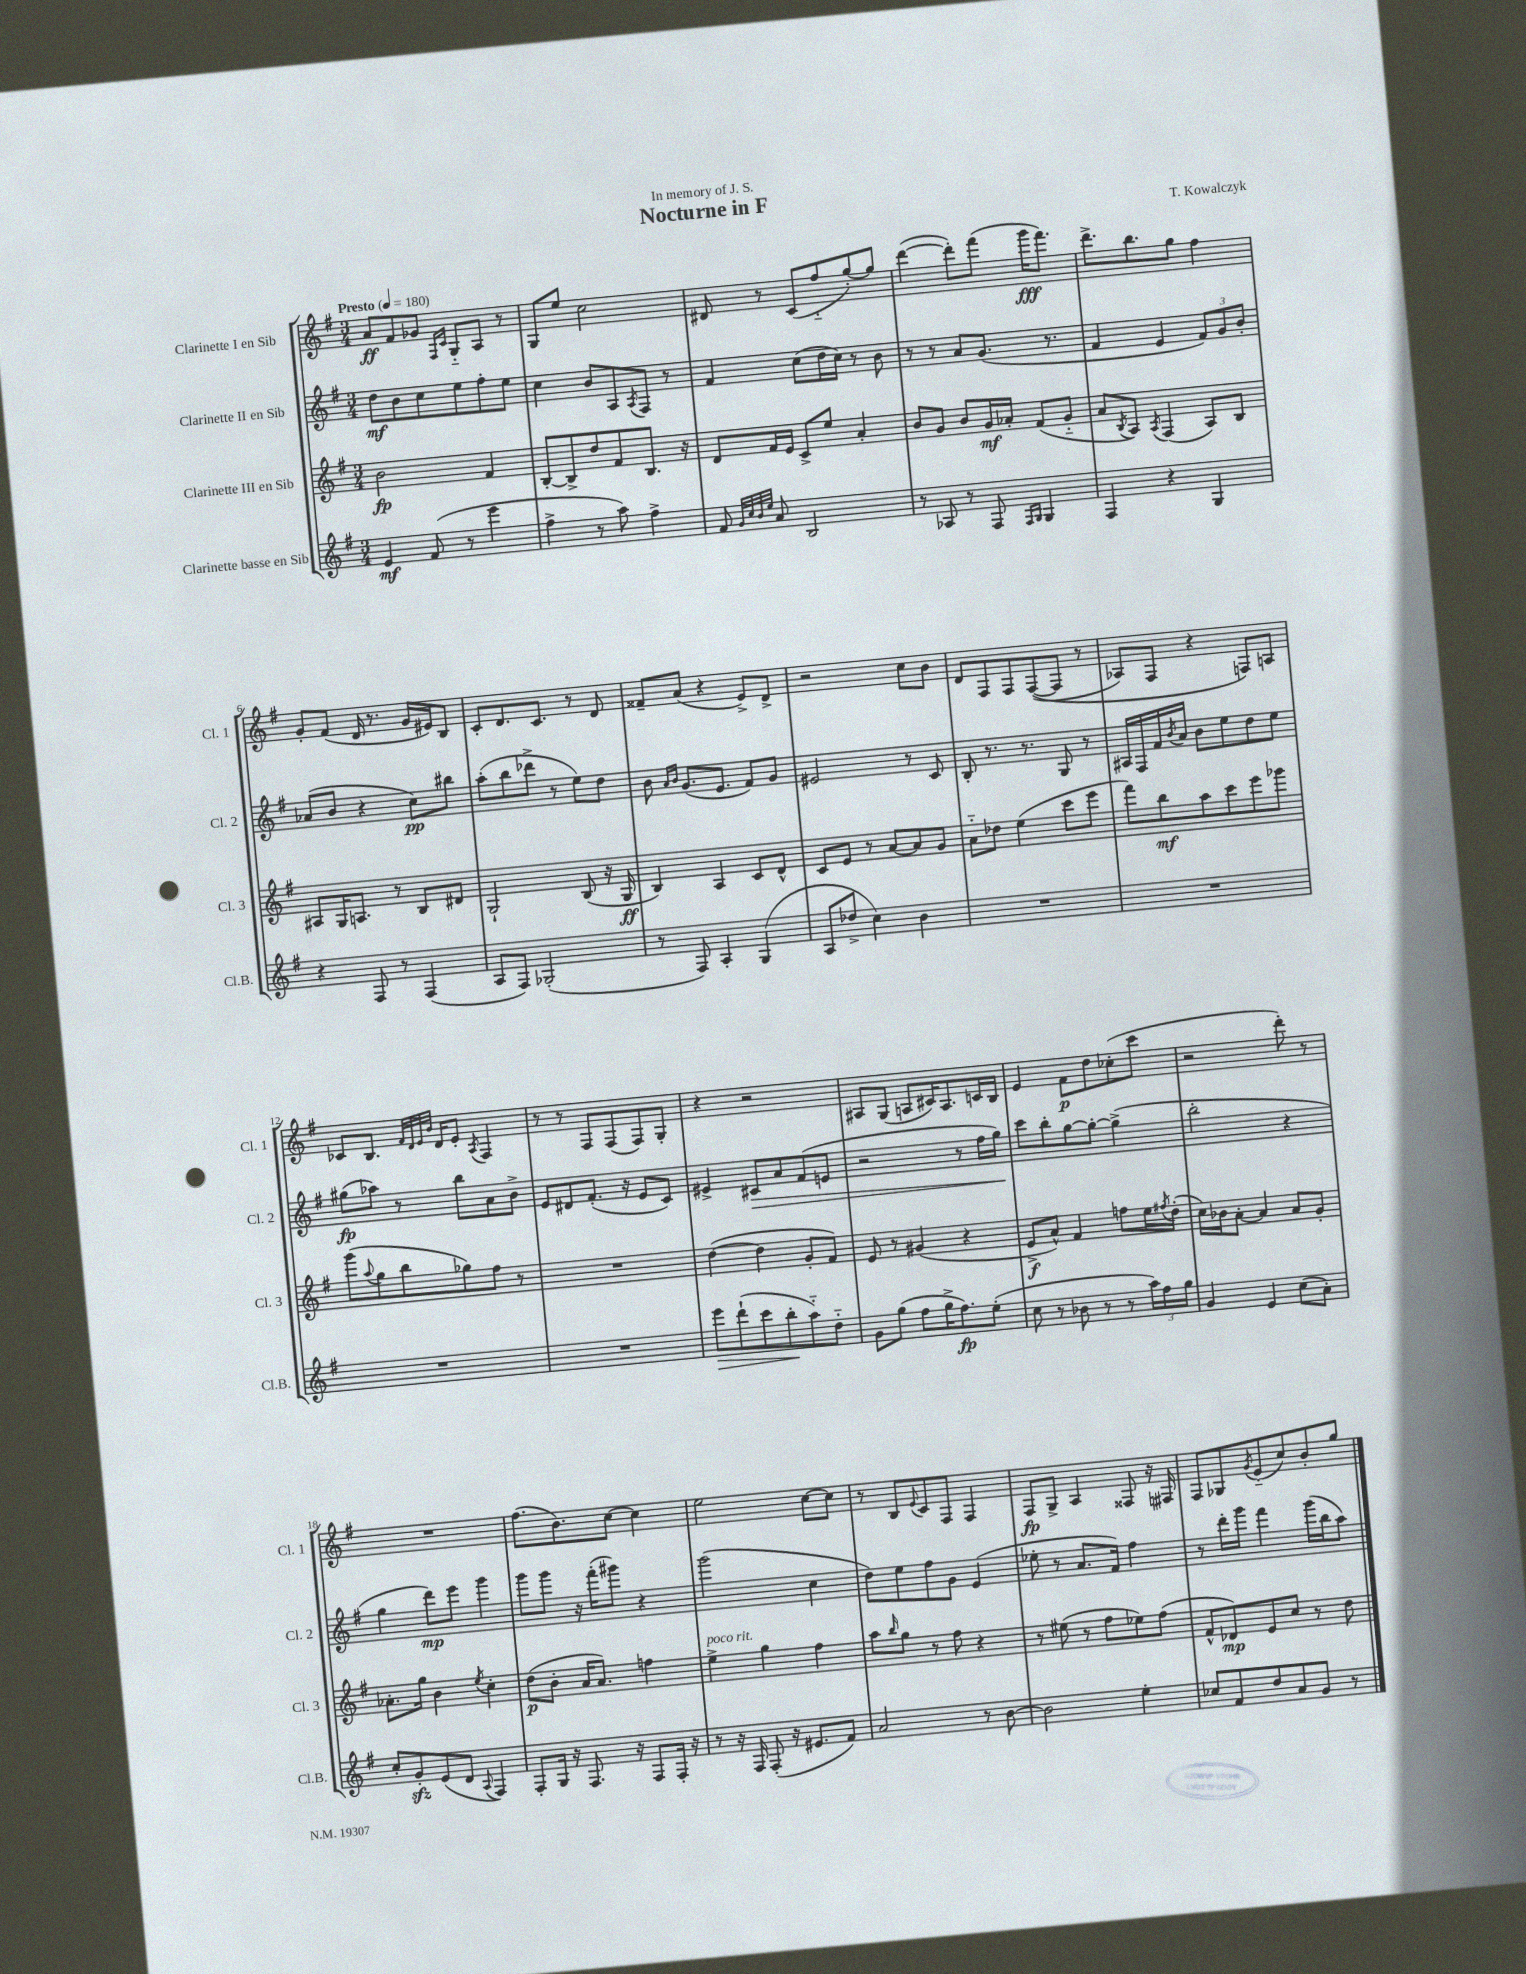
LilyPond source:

\header { title = "Nocturne in F" composer = "T. Kowalczyk" dedication = "In memory of J. S." }
<<
\new StaffGroup <<
\new Staff = "s0" \with { instrumentName = "Clarinette I en Sib" shortInstrumentName = "Cl. 1" } {
    \clef treble \key g \major \numericTimeSignature \time 3/4 \tempo "Presto" 4 = 180
    a'8\ff fis'8 ges'8 \grace { fis16 c'16 } g8-_ a8 r8 |
    g8 e''8 c''2 |
    dis'8 r8 c'8( fis''8-_ g''8~-.) g''8 |
    d'''4~( d'''8-.) fis'''8( g'''16\fff fis'''8.) |
    d'''8.-> b''8. g''8 fis''4 |
    g'8-. fis'8( d'16 r8. g'16 eis'16) b8 |
    c'8-. d'8. c'8. r8 d'8 |
    fisis'8-- a'8( r4 e'8->) d'8-> |
    r2 c''8 b'8 |
    d'8 fis8 fis8 fis8~(\( fis8 r8 |
    aes8) fis8 r4 f8\) a8 |
    ces'8 b8. \grace { fis'32 d'32 e'32 b'32 } d'16 e'8-. \acciaccatura { a8 } fis4 |
    r8 r8 fis8 fis8( fis8) g8-. |
    r4 r2 |
    ais8 g8( a8 cis'16) a8. c'16 b16 |
    e'4 fis'8\p d''8 ces''8-.( c'''8 |
    r2 d'''8-.) r8 |
    R2. |
    fis''8.( b'8.) c''8~ c''4 |
    e''2 c''8~ c''8 |
    r8 b8 \appoggiatura { e'8 } c'8 fis8 fis4 |
    fis8\fp g8-> a4 fisis8 r16 fis16 |
    fis8 ges8 \acciaccatura { g'8 } e'8-_( c''8) b'8-. g''8 \bar "|." |
}
\new Staff = "s1" \with { instrumentName = "Clarinette II en Sib" shortInstrumentName = "Cl. 2" } {
    \clef treble \key g \major \numericTimeSignature \time 3/4
    d''8\mf b'8 c''8 e''8 fis''8-. e''8 |
    c''4 b'8 a8 \acciaccatura { a8 } fis8 r8 |
    fis'4 c''8( d''16 c''16) r8 b'8 |
    r8 r8 a'8 g'8.( r8. |
    fis'4 e'4 \tuplet 3/2 { fis'8) g'8 b'8-. } |
    aes'8( b'8 r4 c''8\pp) bis''8 |
    a''8-.( b''8 des'''8-> r8 e''8) d''8 |
    b'8 \grace { a'16 b'16 } g'8.( e'8. fis'8) g'8 |
    eis'2 r8 c'8 |
    b8-. r8. r8. g8 r8 |
    ais16 fis16 fis'16 \acciaccatura { b'8 } a'16 b'8 e''8 d''8 e''8 |
    gis''8\fp( aes''8) r8 b''8 a'8 b'8-> |
    e'8 dis'8 fis'8.-.( r16 e'8 c'8) |
    eis'4-> cis'8\> a'8 fis'8( e'8 |
    r2 r8 fis''16 g''16\!) |
    c'''8 b''8-. g''8~ g''8~-. g''4->( |
    b''2-. r4 |
    g''4 d'''8\mp) e'''8 g'''4 |
    g'''8 g'''8 r16 fis'''16-.( gis'''8) r4 |
    g'''2( c''4 |
    d''8) e''8 fis''8 g'8 e'4( |
    ees''8-. r8 a'8. fis'16) fis''4 |
    r8 d'''16-. g'''16 fis'''4 g'''16( b''16 a''8) \bar "|." |
}
\new Staff = "s2" \with { instrumentName = "Clarinette III en Sib" shortInstrumentName = "Cl. 3" } {
    \clef treble \key g \major \numericTimeSignature \time 3/4
    b'2\fp fis'4 |
    b8~-. b8-> d''8 fis'8 b8. r16 |
    d'8 fis'16 e'16 c'8-> e''8 a'4-. |
    b'8 g'8 b'8 g'16\mf aes'16-. fis'8( g'8-_ |
    a'8 \acciaccatura { b8 } a8) \acciaccatura { a8 } fis4( a8) b8 |
    ais8 g16 a8. r8 b8 dis'8 |
    g2-! b8( r16 g16\ff |
    b4) a4 c'8 d'8-^ |
    c'8 e'8 r8 a'8~ a'8 g'8 |
    a'8-_ des''8 e''4( c'''8 e'''8 |
    fis'''8) b''8\mf a''8 c'''8 e'''8 ges'''8 |
    g'''8( \appoggiatura { a''8 } g''8 b''8 ges''8) fis''8 r8 |
    R2. |
    d''4~( d''4 g'8-. fis'8) |
    e'8 r8 gis'4( r4 |
    e'8->\f a'8-^) fis'4 f''8 e''16 \acciaccatura { fis''8 } d''16-.( |
    c''16) bes'16 a'8~-. a'4 a'8 g'8-. |
    aes'8.-. g''16 b'4 \acciaccatura { e''8 } c''4-. |
    d''8\p( b'8-. a'16 a'8.) f''4 |
    e''4->^\markup { \italic "poco rit." } g''4 fis''4 |
    a''8 \grace { b''16 } g''8 r8 fis''8 r4 |
    r8 eis''8( r8 fis''8 ees''8) fis''8( |
    fis'8-^ des'8\mp) e'8 c''8 r8 d''8 \bar "|." |
}
\new Staff = "s3" \with { instrumentName = "Clarinette basse en Sib" shortInstrumentName = "Cl.B." } {
    \clef treble \key g \major \numericTimeSignature \time 3/4
    e'4\mf fis'8( r8 e'''4 |
    fis''4-> r8 a''8) fis''4-> |
    fis'8 \grace { g'32 c''32 b'32 e''32 } a'8 b2 |
    r8 aes8 r8 fis8 \grace { fis16 g16 } g4 |
    fis4 r4 g4 |
    r4 fis8 r8 fis4( |
    a8 fis8) ges2-.( |
    r8 fis8) a4-. g4( |
    a8 des''8-> c''4) b'4 |
    R2. |
    R2. |
    R2. |
    R2. |
    e'''8\> d'''8-!( c'''8 b''8-.\! a''8-_) d''8-_ |
    g'8 g''8( fis''8 g''16-> fis''8.\fp) e''8-.( |
    c''8 r8 bes'8 r8 r8 \tuplet 3/2 { a''16) fis''16 g''16 } |
    g'4 e'4 c''8( a'8-.) |
    c''8-. g'8-.\sfz e'8( d'8 \appoggiatura { a8 } fis4) |
    fis8-. g16 r16 fis8. r16 fis8 fis16-. r16 |
    r8 r16 fis16 fis8-.( r16 eis'8. fis'8) |
    a'2 r8 b'8~ |
    b'2 e''4-. |
    ces''8 fis'8 d''8 a'8 g'8 r8 \bar "|." |
}
>>
>>
